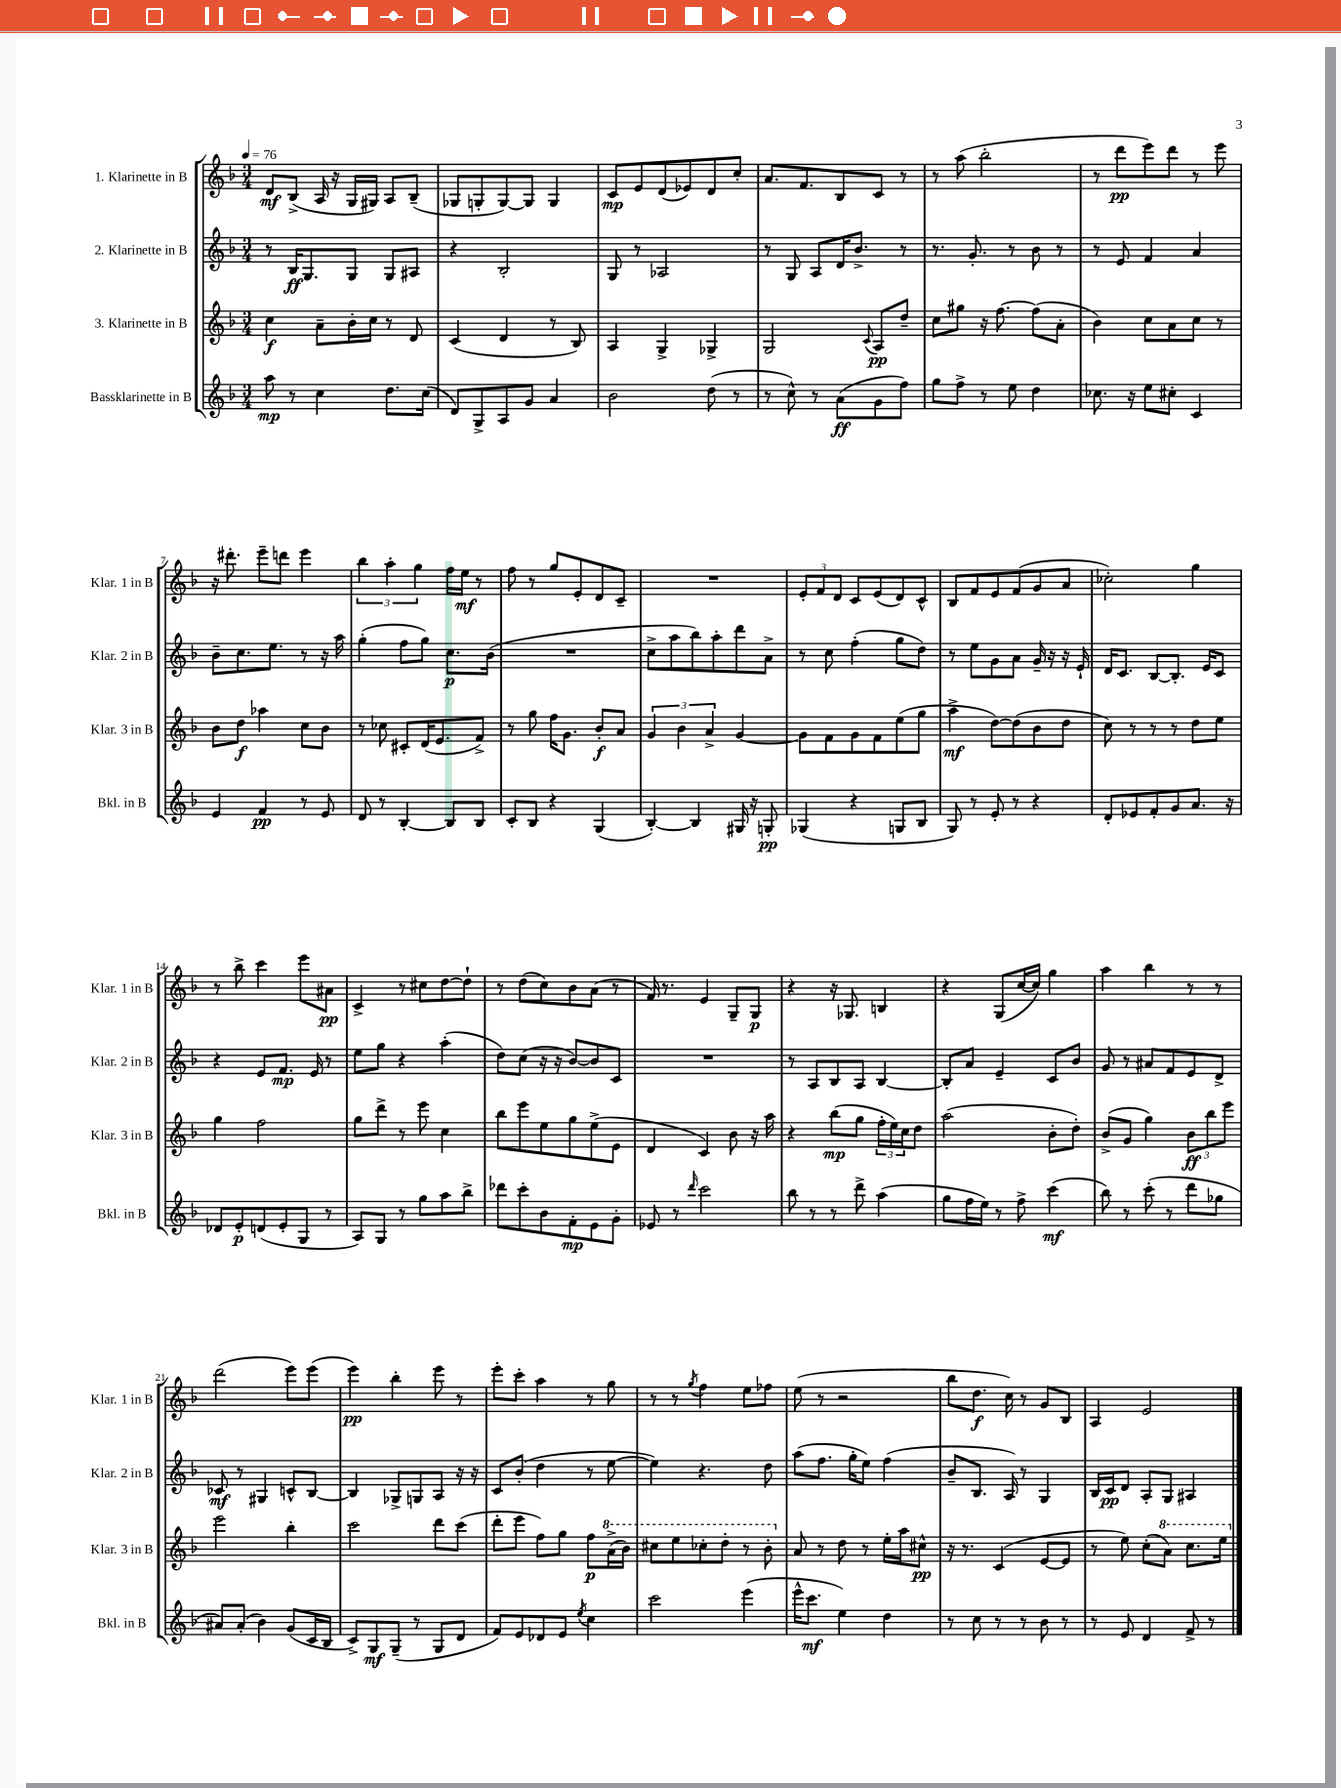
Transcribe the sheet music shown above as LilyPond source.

<<
\new StaffGroup <<
\new Staff = "s0" \with { instrumentName = "1. Klarinette in B" shortInstrumentName = "Klar. 1 in B" } {
    \clef treble \key f \major \numericTimeSignature \time 3/4 \tempo 4 = 76
    d'8\mf bes8->( a16 r16 g16 gis16) a8 bes8--( |
    ges8 g8-. g8~) g8 g4 |
    c'8\mp e'8 d'8( ees'8) d'8 c''8-. |
    a'8. f'8. bes8 c'8 r8 |
    r8 a''8( bes''2-. |
    r8 d'''8\pp e'''8) d'''8 r8 e'''8 |
    r16 dis'''8.-. e'''8-- d'''8 e'''4 |
    \tuplet 3/2 { bes''4 a''4-. g''4 } f''16 e''16\mf r8 |
    f''8 r8 g''8 e'8-. d'8 c'8-- |
    R2. |
    \tuplet 3/2 { e'8-. f'8 d'8 } c'8 e'8( d'8) c'8-^ |
    bes8 f'8 e'8 f'8( g'8 a'8 |
    ces''2-.) g''4 |
    r8 bes''8-> c'''4 e'''8 ais'8\pp |
    c'4-> r8 cis''8 d''8~ d''8-! |
    r8 d''8( c''8) bes'8 a'8( r8 |
    f'16) r8. e'4 g8-- g8\p |
    r4 r16 ges8. b4 |
    r4 g8( c''16~ c''16) g''4 |
    a''4 bes''4 r8 r8 |
    d'''2( e'''8) e'''8( |
    e'''4\pp) bes''4-. e'''8 r8 |
    e'''8-. c'''8-. a''4 r8 g''8 |
    r8 r8 \acciaccatura { g''8 } f''4 e''8 fes''8 |
    e''8( r8 r2 |
    bes''8 d''8.\f c''16) r8 g'8 bes8 |
    a4 e'2 \bar "|." |
}
\new Staff = "s1" \with { instrumentName = "2. Klarinette in B" shortInstrumentName = "Klar. 2 in B" } {
    \clef treble \key f \major \numericTimeSignature \time 3/4
    r8 bes16\ff g8. g8 g8 ais8 |
    r4 bes2-. |
    g8 r8 aes2 |
    r8 g8 a8 d'16 bes'8.-> r8 |
    r8. g'8.-. r8 bes'8 r8 |
    r8 e'8 f'4 a'4 |
    bes'8-- c''8. e''8. r8 r16 a''16 |
    g''4-.( f''8 g''8) c''8.\p bes'16( |
    R2. |
    c''8-> a''8 bes''8) a''8-. d'''8 a'8-> |
    r8 c''8 f''4-.( g''8 d''8) |
    r8 e''8 g'8 a'8 g'16-- r16 r16 e'16-! |
    d'16 c'8. bes8~ bes8.-. e'16 c'8 |
    r4 e'8 f'8.\mp e'16 r8 |
    e''8 g''8 r4 a''4-.( |
    d''8) c''8( r16 r16 bes'8~) bes'8 c'8 |
    R2. |
    r8 a8 bes8 a8 bes4~ |
    bes8-. a'8 e'4-- c'8 bes'8 |
    g'8 r8 ais'8 f'8 e'8 d'8-> |
    ces'8\mf r8 gis4 c'8-^ bes8~ |
    bes4 ges8-> g8 a8 r16 r16 |
    c'8 bes'8-.( d''4 r8 e''8~ |
    e''4) r4. d''8 |
    a''8( f''8. g''16-. e''8) f''4( |
    bes'8-- bes8. a16) r8 g4 |
    bes16 c'16\pp d'8 a8-. g8 ais4 \bar "|." |
}
\new Staff = "s2" \with { instrumentName = "3. Klarinette in B" shortInstrumentName = "Klar. 3 in B" } {
    \clef treble \key f \major \numericTimeSignature \time 3/4
    c''4\f a'8-- bes'16-. c''16 r8 d'8 |
    c'4( d'4 r8 bes8) |
    a4 g4-> ges4-> |
    g2 \appoggiatura { c'8 } a8\pp d''8-- |
    c''8 gis''8 r16 f''8.~ f''8( a'8-. |
    bes'4) c''8 a'8 c''8 r8 |
    bes'8 d''8\f aes''4 c''8 bes'8 |
    r8 ces''8 cis'8-. d'16( e'8. f'8->) |
    r8 g''8 f''16 g'8. bes'8-.\f a'8 |
    \tuplet 3/2 { g'4 bes'4 a'4-> } g'4~ |
    g'8 f'8 g'8 f'8 e''8( g''8 |
    a''4->\mf d''8~) d''8( bes'8 d''8 |
    c''8) r8 r8 r8 d''8 e''8 |
    g''4 f''2 |
    g''8 d'''8-> r8 e'''8 c''4 |
    bes''8 e'''8 e''8 g''8 e''8->( e'8 |
    d'4 c'4) bes'8 r16 a''16 |
    r4 bes''8\mp( g''8 \tuplet 3/2 { f''16-. e''16) c''16 } d''8 |
    a''2( bes'8-. d''8-.) |
    bes'8->( g'8 g''4) \tuplet 3/2 { bes'8\ff bes''8 e'''8 } |
    e'''2 bes''4-. |
    c'''2 d'''8 c'''8( |
    d'''8-. e'''8 f''8) g''8 f''8\p \ottava #1 a''16->( bes''16) |
    cis'''8 e'''8 ces'''8-. d'''8-. r8 bes''8-. \ottava #0 |
    a'8 r8 d''8 r8 e''16-. a''16 cis''8-^\pp |
    r16 r8. c'4( e'8~ e'8 |
    r8 e''8) c''8-.( \ottava #1 a''8) c'''8. e'''16 \ottava #0 \bar "|." |
}
\new Staff = "s3" \with { instrumentName = "Bassklarinette in B" shortInstrumentName = "Bkl. in B" } {
    \clef treble \key f \major \numericTimeSignature \time 3/4
    a''8\mp r8 c''4 d''8. c''16( |
    d'8) g8-> a8 g'8 a'4 |
    bes'2 d''8( r8 |
    r8 c''8-^) r8 a'8\ff( g'8 f''8) |
    g''8 f''8-> r8 e''8 d''4 |
    ces''8. r16 e''8 cis''8-. c'4 |
    e'4 f'4\pp r8 e'8 |
    d'8 r8 bes4~-. bes8 bes8 |
    c'8-. bes8 r4 g4( |
    bes4~-.) bes4 gis16 r16 g8-.\pp |
    ges4( r4 g8 bes8 |
    g8) r8 e'8-. r8 r4 |
    d'8-. ees'8 f'8-. g'8 a'8. r16 |
    des'8 e'8-.\p d'8( e'8-. g8 r8 |
    a8) g8 r8 g''8 a''8 bes''8-> |
    des'''8 c'''8-. bes'8 f'8-.\mp e'8 g'8-. |
    ees'8 r8 \grace { d'''16 } c'''2 |
    bes''8 r8 r8 d'''8-> a''4( |
    g''8 f''16 e''16) r8 f''8-> c'''4\mf( |
    bes''8) r8 c'''8-.( r8 d'''8 ges''8 |
    ais'8) ais'8-.( bes'4) g'8( c'16 bes16 |
    c'8->) g8\mf g8--( r8 g8 d'8 |
    f'8) e'8 des'8 e'8 \acciaccatura { e''8 } c''4 |
    c'''2 e'''4( |
    e'''16-^ c'''8.\mf e''4) d''4 |
    r8 c''8 r8 r8 bes'8 r8 |
    r8 e'8 d'4 f'8-> r8 \bar "|." |
}
>>
>>
